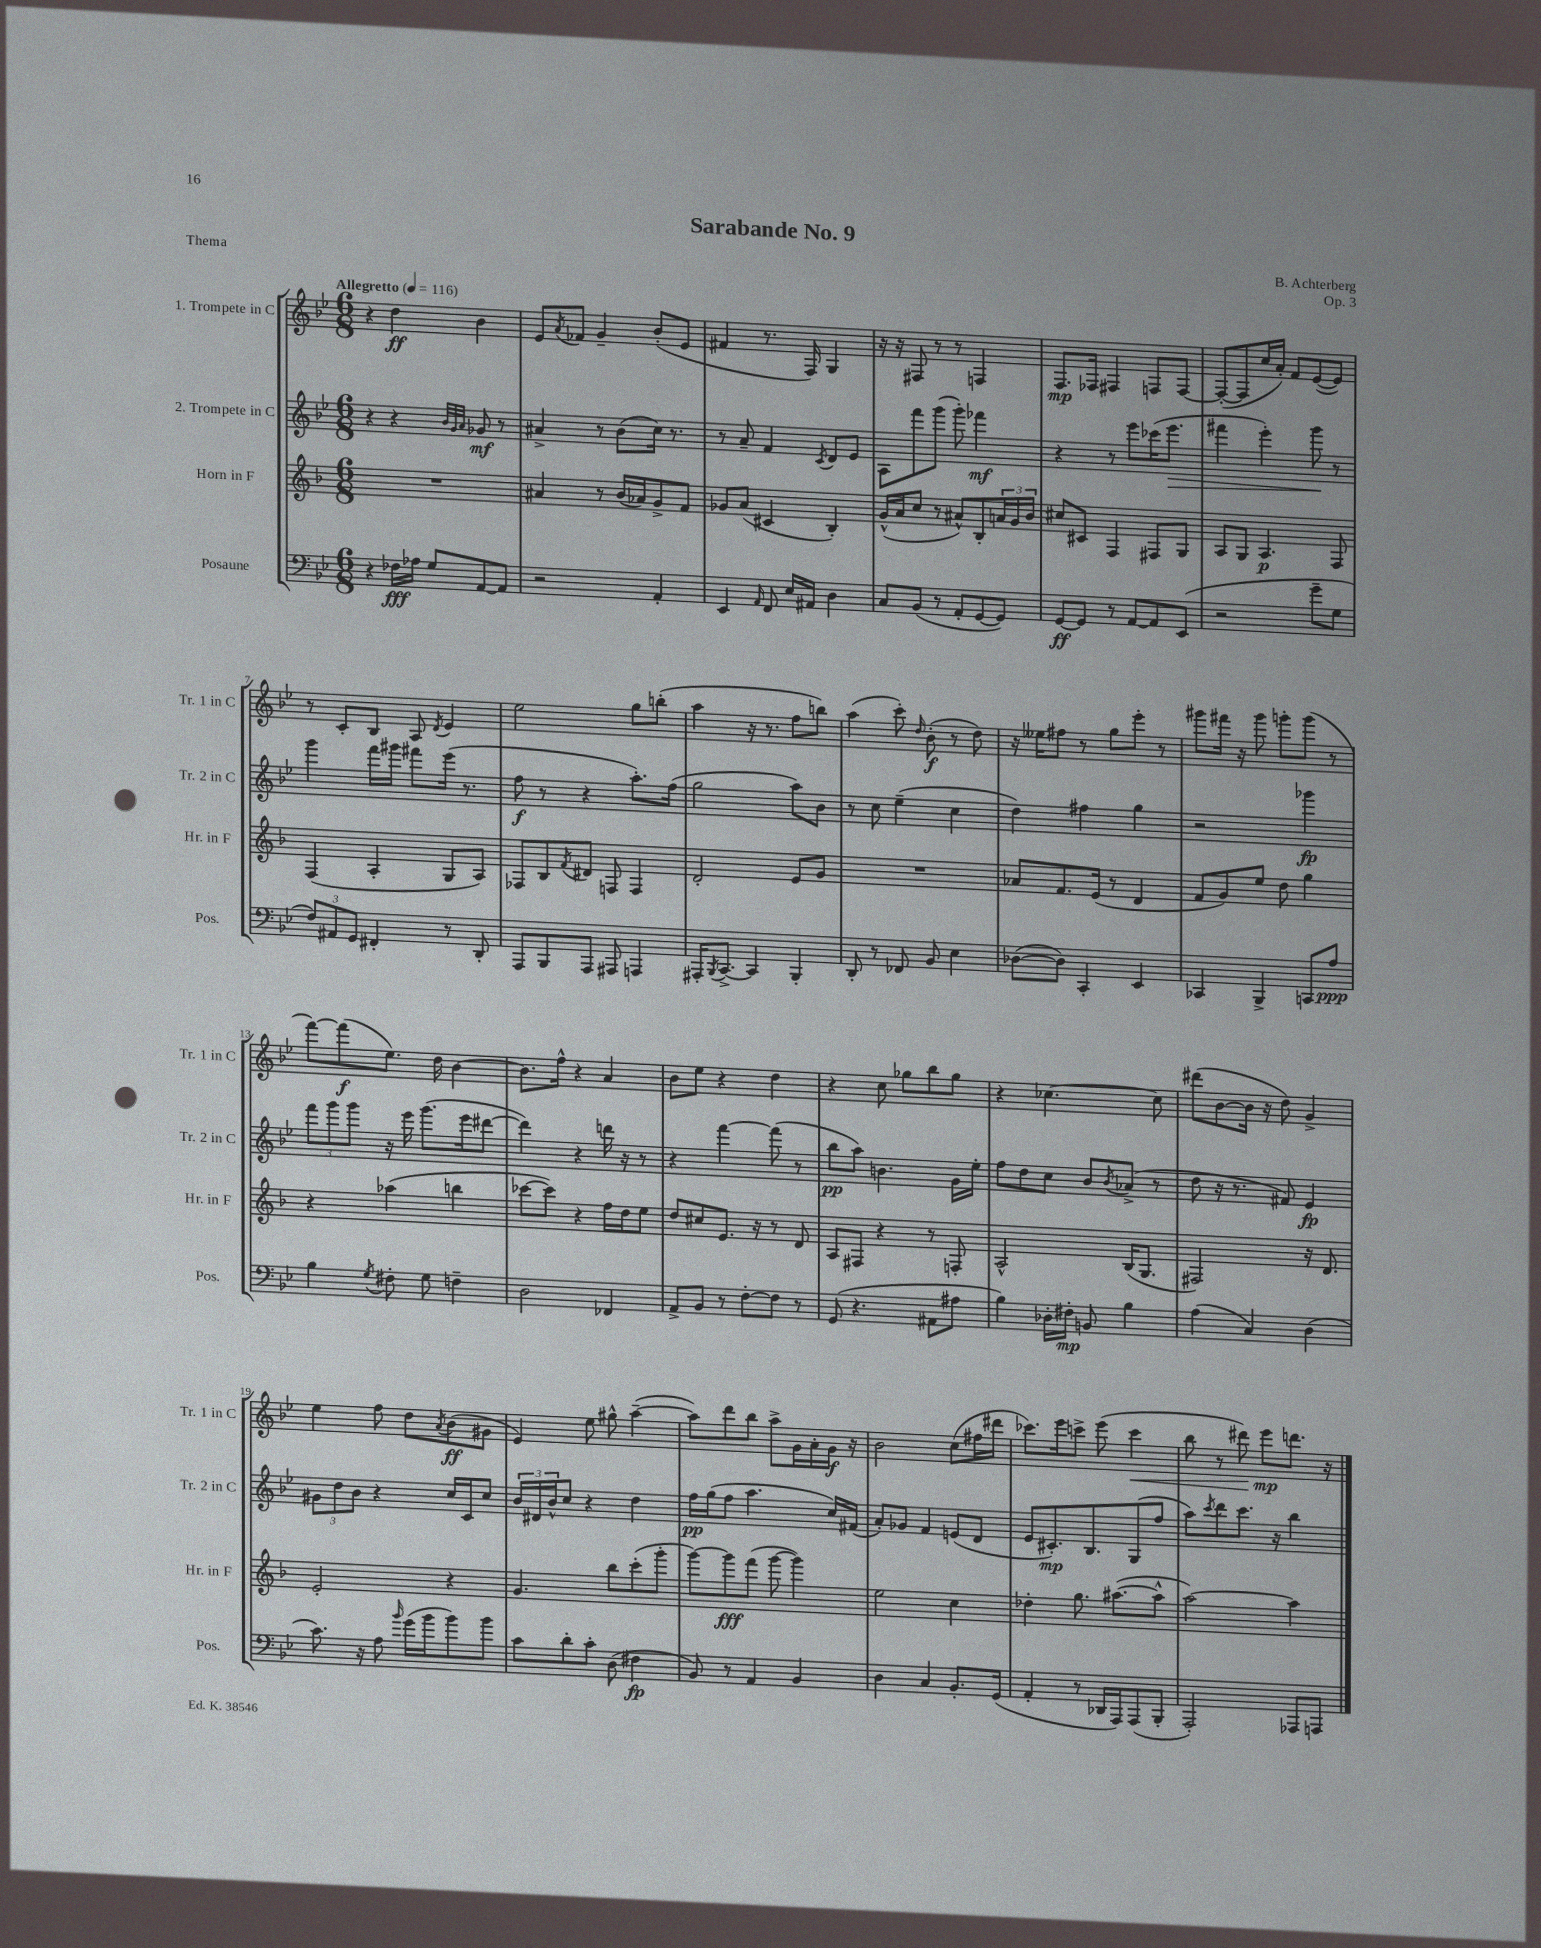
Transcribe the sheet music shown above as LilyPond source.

\header { title = "Sarabande No. 9" composer = "B. Achterberg" opus = "Op. 3" piece = "Thema" }
<<
\new StaffGroup <<
\new Staff = "s0" \with { instrumentName = "1. Trompete in C" shortInstrumentName = "Tr. 1 in C" } {
    \clef treble \key bes \major \numericTimeSignature \time 6/8 \tempo "Allegretto" 4 = 116
    r4 d''4\ff bes'4 |
    ees'8 \acciaccatura { a'8 } fes'8 g'4-- bes'8-.( ees'8 |
    fis'4 r8. f16) g4 |
    r16 r16 fis8 r8 r8 f4 |
    f8.\mp fes16 fis4 f8 f8~ |
    f8~-.( f8 c''16 a'16-.) f'8 ees'8~( ees'8) |
    r8 c'8-. bes8 a8 \acciaccatura { d'8 } ees'4 |
    ees''2 g''8 b''8-.( |
    a''4 r16 r8. f''8 b''8) |
    a''4( c'''8-.) \grace { d''16 } bes'8-.\f( r8 d''8) |
    r16 eeses''16 fis''8 r8 g''8 ees'''8-. r8 |
    gis'''8 fis'''16 r16 gis'''8 g'''8-. g'''8( r8 |
    f'''8~) f'''8\f( ees''8.) d''16 bes'4~ |
    bes'8. f''16-^ r4 a'4 |
    bes'8 ees''8 r4 d''4 |
    r4 c''8 ges''8 bes''8 ges''8 |
    r4 ces''4.~ ces''8 |
    dis'''8( bes'8~ bes'16 r16 d''8) g'4-> |
    ees''4 f''8 d''8 \acciaccatura { a'8 } bes'8\ff( gis'8 |
    ees'4) ees''8 gis''8-^ a''4~--( |
    a''8) d'''8 bes''8 a''8-> g'16 a'16-. g'16\f r16 |
    bes'2 c''8( fis''16 dis'''16 |
    ces'''8.) ees'''16 c'''8-> ees'''8( c'''4\< |
    bes''8 r8 dis'''8) ees'''8\mp\! d'''8. r16 \bar "|." |
}
\new Staff = "s1" \with { instrumentName = "2. Trompete in C" shortInstrumentName = "Tr. 2 in C" } {
    \clef treble \key bes \major \numericTimeSignature \time 6/8
    r4 r4 \grace { bes'32 g'32 a'32 } ges'8\mf r8 |
    ais'4-> r8 bes'8( c''16) r8. |
    r8 a'8-- f'4 \acciaccatura { c'8 } d'8 ees'8 |
    a8 f'''8 g'''8( g'''8-.) fes'''4\mf |
    r4 r8 ees'''8 ces'''16( ees'''8.\> |
    fis'''4 ees'''4-.) g'''8\! r8 |
    g'''4 f'''16 gis'''16 fis'''8 ees'''16( r8. |
    f''8\f r8 r4 a''8.-.) f''16( |
    g''2 a''8) bes'8 |
    r8 c''8 ees''4--( c''4 |
    d''4) fis''4 g''4 |
    r2 ges'''4\fp |
    \tuplet 3/2 { f'''8 g'''8 g'''8 } r16 ees'''16 g'''8.( ees'''16 dis'''8~ |
    dis'''4) r4 d'''16 r16 r8 |
    r4 f'''4~ f'''8( r8 |
    bes''8\pp a''8) b'4. g'16 ees''16-. |
    f''8 d''8 c''8 bes'8 \acciaccatura { bes'8 } aes'8->( r8 |
    d''8 r16 r8. fis'8) ees'4\fp |
    \tuplet 3/2 { gis'8 d''8 bes'8 } r4 c''16 c'16 c''8 |
    \tuplet 3/2 { bes'16 dis'16 bes'16-^ } c''8 r4 d''4 |
    f''16\pp g''16( f''8 a''4. c''16) fis'16( |
    a'8-.) ges'8 f'4 e'8( d'8 |
    ees'8 cis'8.-.\mp) bes8. g8( f''8 |
    a''8) \acciaccatura { c'''8 } d'''8 c'''8. r16 bes''4 \bar "|." |
}
\new Staff = "s2" \with { instrumentName = "Horn in F" shortInstrumentName = "Hr. in F" } {
    \clef treble \key f \major \numericTimeSignature \time 6/8
    R2. |
    ais'4 r8 bes'16( aes'16) g'8-> f'8 |
    ges'8 a'8( cis'4 bes4-.) |
    g'16-^( a'16 c''8 r8 ais'8-^) bes8-. \tuplet 3/2 { a'16 g'16 bes'16 } |
    cis''8 cis'8 f4 fis8 g8 |
    a8 g8 a4.\p f8 |
    f4( a4-. g8 a8) |
    fes8 bes8 \acciaccatura { f'8 } dis'8 f8 f4 |
    d'2-. e'8 g'8 |
    R2. |
    aes'8 f'8. e'16( r8 d'4 |
    f'8 g'8) e''8 d''8 g''4 |
    r4 aes''4( b''4 |
    ces'''8~ ces'''8) r4 f''16 d''16 e''8 |
    d''8 cis''8 e'8. r16 r8 d'8 |
    a8 fis8 r4 r8 f8-. |
    a2-^ bes16( g8. |
    fis2) r16 d'8. |
    e'2-. r4 |
    g'4. bes''8 c'''8-.( g'''8-. |
    g'''8~) g'''8\fff f'''8( g'''8~ g'''4) |
    e''2 c''4 |
    des''4-. g''8. ais''8.~( ais''8-^ |
    a''2~) a''4 \bar "|." |
}
\new Staff = "s3" \with { instrumentName = "Posaune" shortInstrumentName = "Pos." } {
    \clef bass \key bes \major \numericTimeSignature \time 6/8
    r4 fes16\fff aes16 g8 a,8~ a,8 |
    r2 a,4-. |
    ees,4 \grace { a,16 } f,8 ees16 ais,16 d4 |
    c8 bes,8( r8 a,8-. g,8~ g,8) |
    g,8~\ff g,8 r8 a,8~ a,8 ees,8( |
    r2 g'8-- g8 |
    \tuplet 3/2 { f8) ais,8 g,8 } fis,4-. r8 d,8-. |
    a,,8 bes,,8 a,,8 ais,,8 a,,4 |
    ais,,16-. \acciaccatura { bes,,8 } c,8.~-> c,4 bes,,4-. |
    d,8-. r8 fes,8 bes,8 ees4 |
    des8~( des8) c,4-. ees,4 |
    ces,4 bes,,4-> c,8 a8\ppp |
    bes4 \acciaccatura { g8 } fis8-. g8 f4-- |
    d2 fes,4 |
    a,8-> bes,8 r8 f8~-. f8 r8 |
    g,8( r4. ais,8 ais8 |
    bes4) des16-. fis16-.\mp b,8 bes4 |
    a4( c4) d4( |
    c'8.) r16 a8 \grace { bes'16 } g'16( bes'16 bes'8) bes'8 |
    c'8 d'8-. c'8-. d8( fis4\fp |
    bes,8) r8 a,4 bes,4 |
    d4 c4 bes,8.-. g,16( |
    a,4-. r8 des,16 a,,16) a,,8( bes,,8-. |
    a,,2-.) aes,,8 a,,8 \bar "|." |
}
>>
>>
